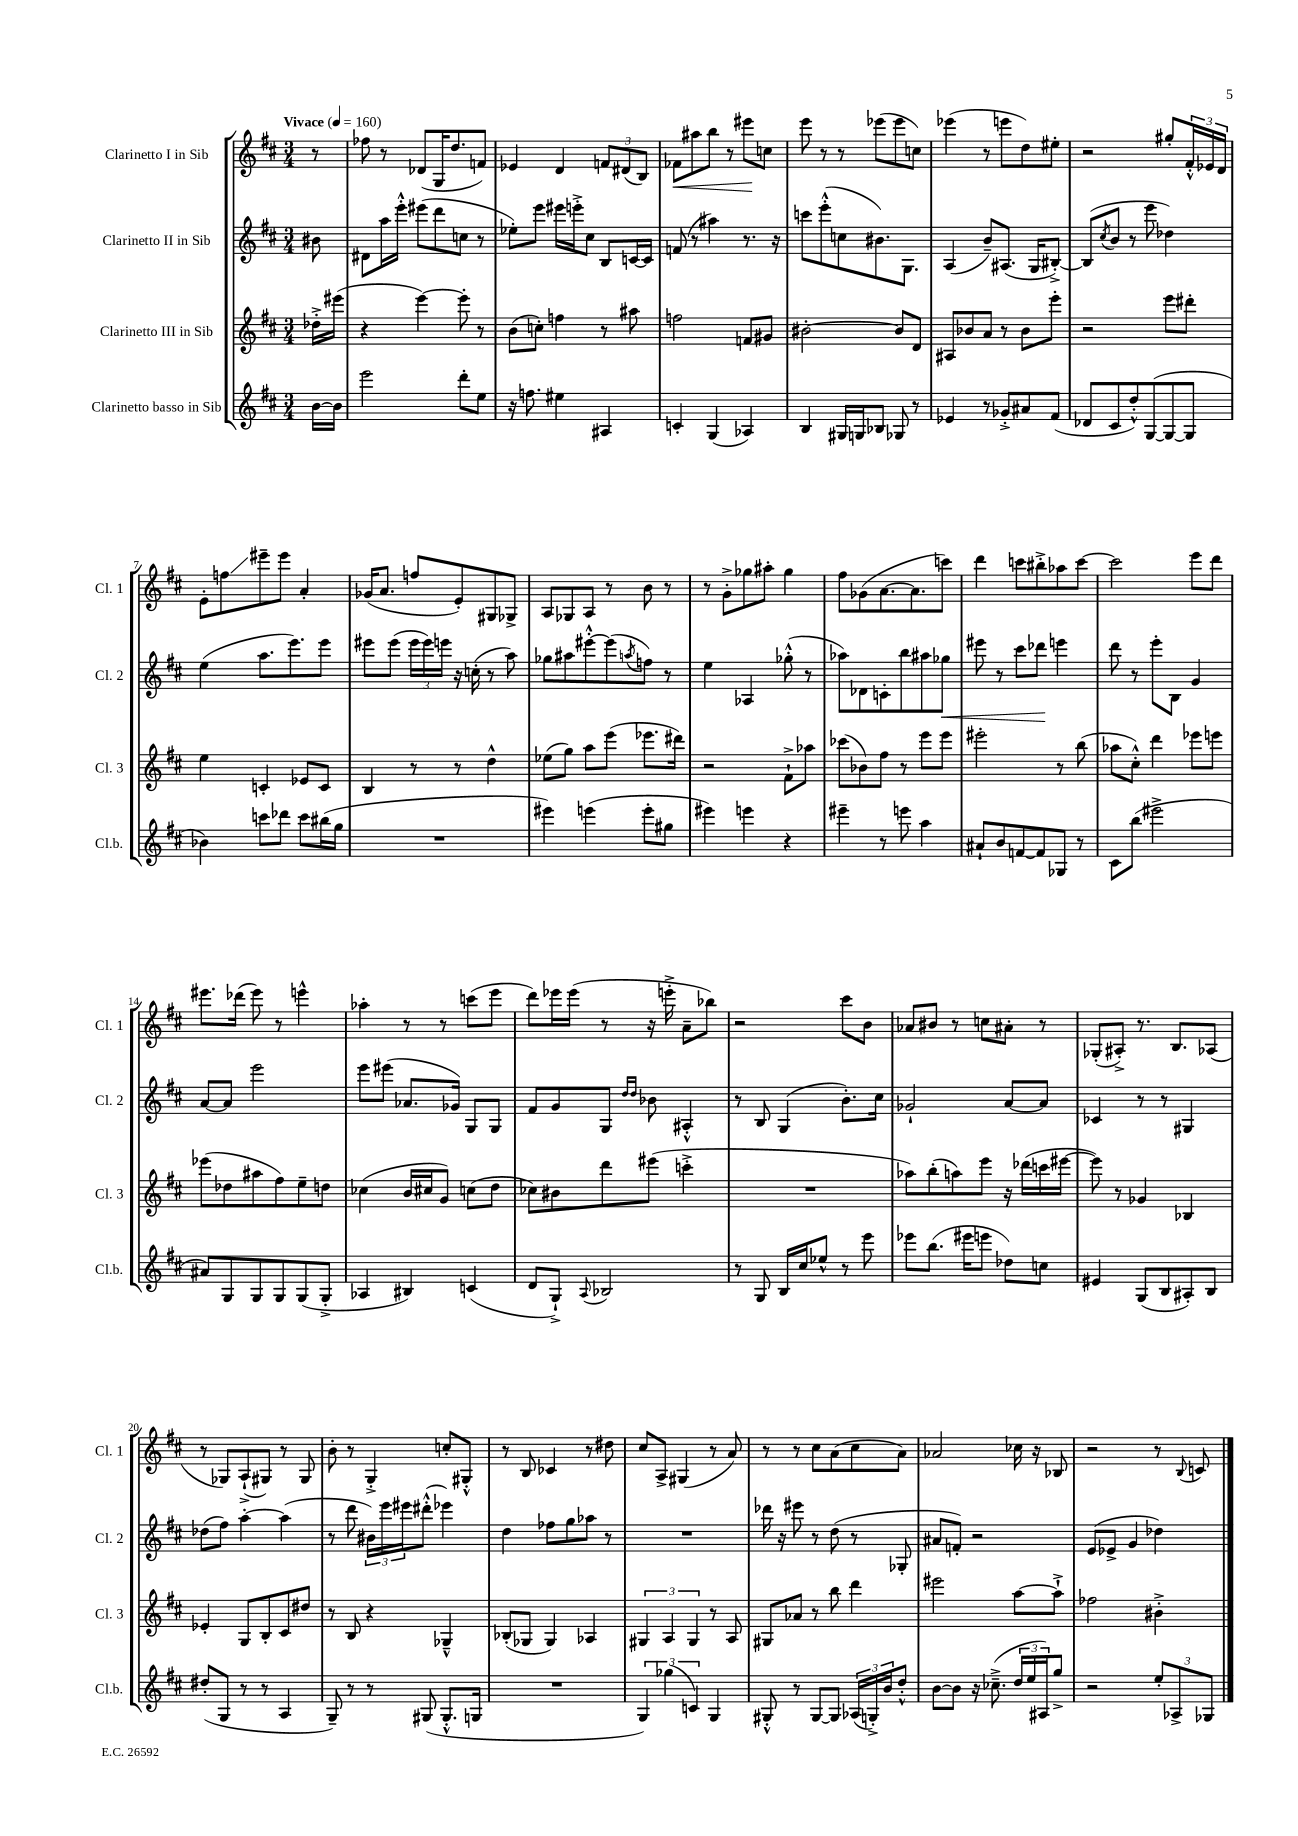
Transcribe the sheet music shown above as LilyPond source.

<<
\new StaffGroup <<
\new Staff = "s0" \with { instrumentName = "Clarinetto I in Sib" shortInstrumentName = "Cl. 1" } {
    \clef treble \key d \major \numericTimeSignature \time 3/4 \partial 8 \tempo "Vivace" 4 = 160
    r8 |
    fes''8 r8 des'8( g16 d''8. f'8) |
    ees'4 d'4 \tuplet 3/2 { f'8 dis'8( b8) } |
    fes'8\< ais''8 b''8 r8 eis'''8\! c''8 |
    e'''8 r8 r8 ees'''8( ees'''8 c''8) |
    ees'''4( r8 e'''8 d''8) eis''8-. |
    r2 gis''8-. \tuplet 3/2 { fis'16-.-^ ees'16 d'16 } |
    e'8-. f''8\glissando eis'''8-- eis'''8 a'4-. |
    ges'16( a'8. f''8 e'8-.) gis8 ges8-> |
    a8 ges8 a8 r8 b'8 r8 |
    r8 g'8-.-> ges''8 ais''8-. ges''4 |
    fis''8 ges'8( a'8.~ a'8. c'''8) |
    d'''4 c'''8 bis''8-.-> aes''8 c'''8~ |
    c'''2 e'''8 d'''8 |
    eis'''8. des'''16( eis'''8) r8 e'''4-^ |
    aes''4-. r8 r8 c'''8( e'''8 |
    d'''8) ees'''16 ees'''16( r8 r16 e'''16-.-> a'8-- bes''8) |
    r2 cis'''8 b'8 |
    aes'8 bis'8 r8 c''8 ais'8-. r8 |
    ges8-.( ais8-.->) r8. b8. aes8( |
    r8 ges8) a8-!->( gis8) r8 gis8 |
    b'8-. r8 g4-.-> c''8-. gis8-.-^ |
    r8 b8 ces'4 r8 dis''8 |
    cis''8 a8-> gis4( r8 a'8) |
    r8 r8 cis''8 a'8( cis''8 a'8) |
    aes'2 ces''16 r16 bes8 |
    r2 r8 \appoggiatura { b8 } c'8 \bar "|." |
}
\new Staff = "s1" \with { instrumentName = "Clarinetto II in Sib" shortInstrumentName = "Cl. 2" } {
    \clef treble \key d \major \numericTimeSignature \time 3/4 \partial 8
    bis'8 |
    dis'8 a''16 e'''16-.-^ eis'''8( d'''8 c''8 r8 |
    ees''8-.) e'''8 eis'''16 e'''16-.-> cis''8 b8 c'16~ c'16 |
    f'8( r8 ais''4) r8. r16 |
    c'''8 e'''8-.-^( c''8 bis'8.) g8. |
    a4( b'8--) ais8.( g16 bis8~-.->) |
    bis8( \acciaccatura { cis''8 } b'8 r8 e'''8 des''4) |
    e''4( a''8. e'''8.) e'''8 |
    eis'''8 eis'''8( \tuplet 3/2 { eis'''16 eis'''16) e'''16 } r16 c''16-.( r8 a''8) |
    ges''8 ais''8 eis'''8~-.-^ eis'''8( \acciaccatura { a''8 } f''8) r8 |
    e''4 aes4 ges''8-.-^( r8 |
    aes''8) des'8 c'8-. b''8 ais''8 ges''8\< |
    eis'''8 r8 cis'''8 des'''8\! e'''4 |
    d'''8 r8 e'''8-. b8 g'4 |
    a'8~ a'8 e'''2 |
    e'''8 eis'''8( aes'8. ges'16) g8 g8 |
    fis'8 g'8 g8 \grace { d''16 d''16 } bes'8 ais4-.-^ |
    r8 b8 g4( b'8.-.) cis''16 |
    ges'2-! a'8~ a'8 |
    ces'4 r8 r8 gis4 |
    des''8( fis''8) a''4~-. a''4( |
    r8 d'''8 \tuplet 3/2 { bis'16) e'''16 eis'''16 } dis'''8-.-^( ees'''4) |
    d''4 fes''8 g''8 aes''8 r8 |
    R2. |
    des'''16 r16 eis'''8 r8 d''8( r8 ges8-. |
    ais'8 f'8-.) r2 |
    e'8( ees'8-> g'4 des''4) \bar "|." |
}
\new Staff = "s2" \with { instrumentName = "Clarinetto III in Sib" shortInstrumentName = "Cl. 3" } {
    \clef treble \key d \major \numericTimeSignature \time 3/4 \partial 8
    des''16-.-> eis'''16( |
    r4 e'''4~) e'''8-. r8 |
    b'8( c''8-.) f''4 r8 ais''8 |
    f''2 f'8 gis'8 |
    bis'2~-. bis'8 d'8 |
    ais8 bes'8 a'8 r8 bes'8 e'''8-. |
    r2 e'''8 dis'''8-. |
    e''4 c'4-. ees'8 c'8 |
    b4 r8 r8 d''4-^ |
    ees''8( g''8) a''8 e'''8( ees'''8. dis'''16) |
    r2 fis'8-!-> aes''8 |
    ces'''8( bes'8) fis''8 r8 e'''8 e'''8 |
    eis'''2-. r8 b''8( |
    aes''8 cis''8-.-^) d'''4 ees'''8 e'''8 |
    ees'''8( des''8 ais''8 fis''8) e''8-- d''8 |
    ces''4( b'16 cis''16 g'8) c''8( d''8 |
    ces''8) bis'8 d'''8 eis'''8( c'''4-.-> |
    R2. |
    aes''8) b''8-.( a''8) e'''8 r16 des'''16( c'''16 eis'''16~ |
    eis'''8) r8 ges'4 bes4 |
    ees'4-. g8 b8-. cis'8 dis''8 |
    r8 b8 r4 ges4---^ |
    bes8-.( ges8 ges4) aes4 |
    \tuplet 3/2 { gis4 a4 gis4 } r8 a8 |
    gis8 aes'8 r8 b''8 d'''4 |
    eis'''2 a''8~ a''8-!-> |
    fes''2 bis'4-.-> \bar "|." |
}
\new Staff = "s3" \with { instrumentName = "Clarinetto basso in Sib" shortInstrumentName = "Cl.b." } {
    \clef treble \key d \major \numericTimeSignature \time 3/4 \partial 8
    b'16~ b'16 |
    e'''2 d'''8-. e''8 |
    r16 f''8. eis''4 ais4 |
    c'4-. g4( aes4) |
    b4 gis16 g16 bes8 ges8 r8 |
    ees'4 r8 ges'8-.-> ais'8 fis'8( |
    des'8 cis'8 d''8-.-^) g8~( g8~ g8 |
    bes'4) c'''8 des'''8 c'''8 bis''16( g''16 |
    R2. |
    eis'''4) e'''4( e'''8-. gis''8 |
    eis'''4) e'''4 r4 |
    eis'''4-- r8 e'''8 a''4 |
    ais'8-! b'8 f'8~ f'8 ges8 r8 |
    cis'8 b''8( eis'''2-> |
    ais'8) g8 g8 g8 g8( g8-.-> |
    aes4 bis4) c'4( |
    d'8 g8-!->) \appoggiatura { a8 } bes2 |
    r8 g8 b16 cis''16 ees''8-^ r8 e'''8 |
    ees'''8 b''8.( eis'''16 e'''8 des''8) c''8 |
    eis'4 g8( b8 ais8-.) b8 |
    dis''8-.( g8 r8 r8 a4 |
    g8--) r8 r8 gis8( gis8.-.-^ g16 |
    R2. |
    \tuplet 3/2 { g4) ges''4( c'4) } g4 |
    gis8-.-^ r8 gis8~ gis8 \tuplet 3/2 { aes16( g16-.->) b'16 } d''8-.-^ |
    b'8~ b'8 r16 ces''8.--->( \tuplet 3/2 { d''16 e''16 ais16) } g''8-> |
    r2 \tuplet 3/2 { e''8-. aes8-> ges8 } \bar "|." |
}
>>
>>
